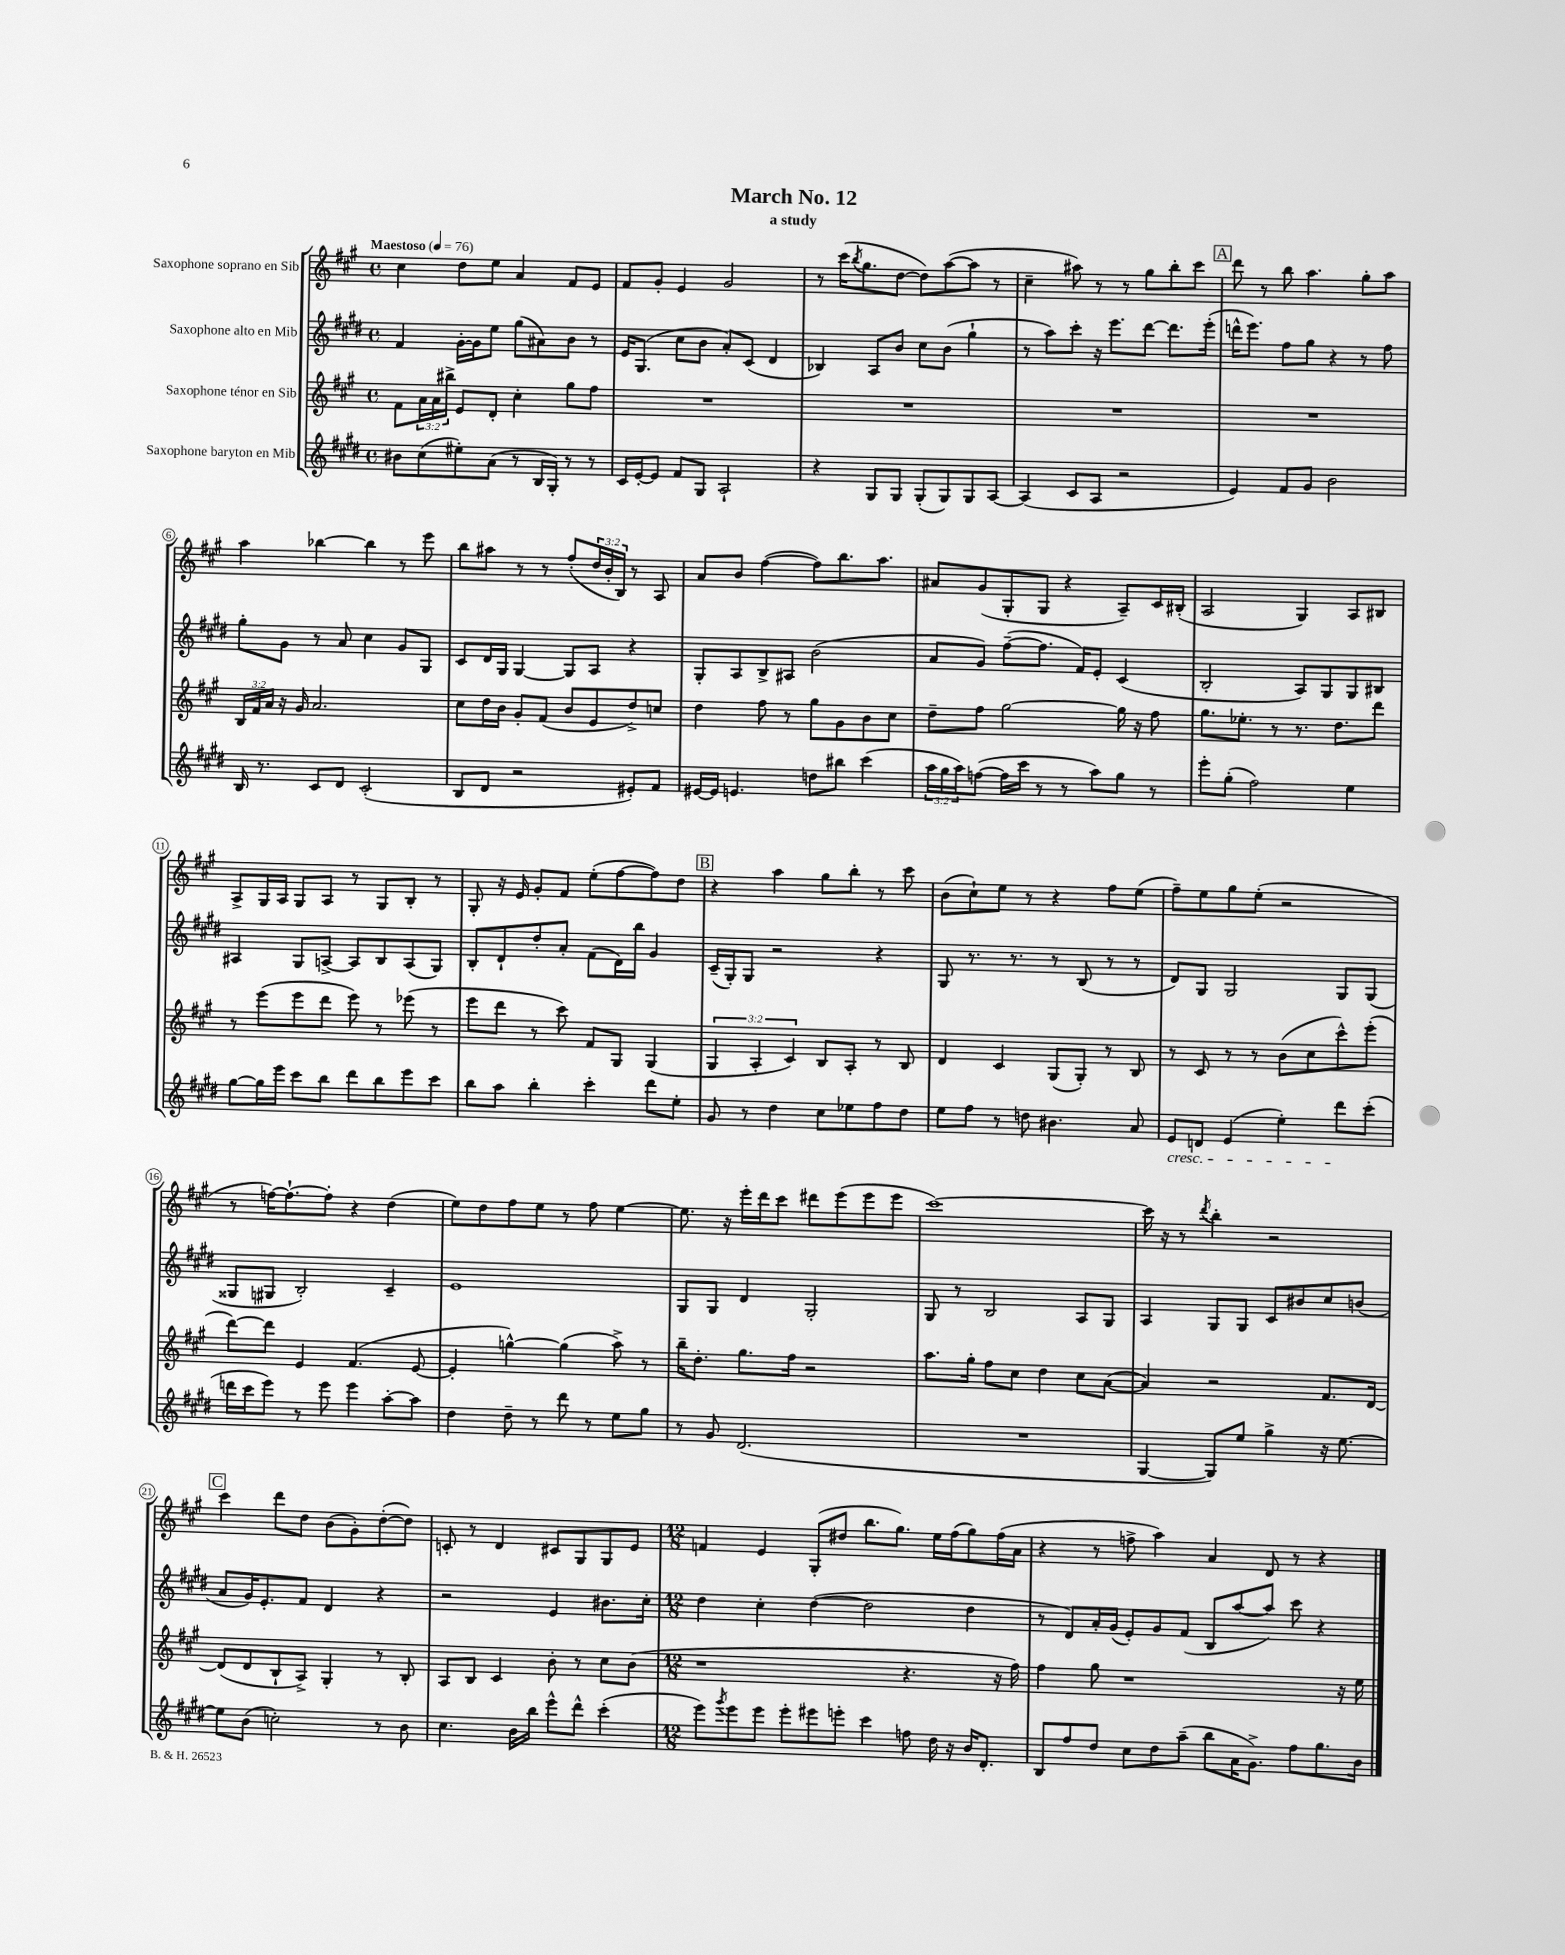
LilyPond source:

\header { title = "March No. 12" subtitle = "a study" }
<<
\new StaffGroup <<
\new Staff = "s0" \with { instrumentName = "Saxophone soprano en Sib" } {
    \clef treble \key a \major \defaultTimeSignature \time 4/4 \override Staff.TupletNumber.text = #tuplet-number::calc-fraction-text \tempo "Maestoso" 4 = 76
    cis''4 d''8 e''8 a'4 fis'8 e'8 |
    fis'8 gis'8-. e'4 gis'2 |
    r8 cis'''16( \acciaccatura { b''8 } gis''8. d''8~ d''8) a''8~( a''8 r8 |
    cis''4-- ais''8) r8 r8 gis''8 b''8-. cis'''8 |
    \mark \markup { \box "A" } d'''8 r8 b''8 a''4. gis''8-. a''8 |
    a''4 bes''4~ bes''4 r8 e'''8 |
    b''8 ais''8 r8 r8 fis''8-.( \tuplet 3/2 { d''16 b'16-. b16) } r8 a8 |
    a'8 b'8 fis''4~( fis''8) b''8. a''8. |
    ais'8 gis'8( gis8-. gis8 r4 a8--) cis'16 bis16-.( |
    a2 gis4) a8 bis8 |
    a8-> gis16 a16 gis8 a8 r8 gis8 b8-. r8 |
    gis8-. r16 e'16 gis'8-. fis'8 e''8-.( fis''8~ fis''8) d''8 |
    \mark \markup { \box "B" } r4 a''4 gis''8 b''8-. r8 cis'''8 |
    b'8( cis''8-!) e''8 r8 r4 fis''8 e''8( |
    fis''8--) e''8 gis''8 e''8-.( r2 |
    r8 f''16~) f''8.~-! f''8-. r4 d''4( |
    e''8) d''8 fis''8 e''8 r8 fis''8 e''4~ |
    e''8. r16 e'''16-. d'''16 cis'''8 dis'''8 e'''8( e'''8 e'''8 |
    cis'''1~) |
    cis'''16 r16 r8 \acciaccatura { d'''8 } b''4-. r2 |
    \mark \markup { \box "C" } cis'''4 d'''8 d''8 b'8( gis'8-.) d''8~-.( d''8) |
    c'8-. r8 d'4 cis'8 gis8 gis8 e'8 |
    \numericTimeSignature \time 12/8 f'4 e'4 gis8-.( dis''8 b''8. gis''8.) e''16 fis''16( gis''8) fis''16( a'16 |
    r4 r8 f''8-> a''4) a'4 d'8 r8 r4 \bar "|." |
}
\new Staff = "s1" \with { instrumentName = "Saxophone alto en Mib" } {
    \clef treble \key e \major \defaultTimeSignature \time 4/4
    fis'4 gis'16~-. gis'16 e''8 gis''8( ais'8) b'8 r8 |
    e'16 gis8.( cis''8 b'8 a'8-.) cis'8( dis'4 |
    bes4) a8 b'8 cis''8 b'8( gis''4-! |
    r8 a''8) cis'''8-. r16 e'''8. dis'''8~ dis'''8. e'''16-.( |
    \mark \markup { \box "A" } d'''16-^ e'''8.) fis''8 gis''8 r4 r8 fis''8 |
    gis''8-. gis'8 r8 a'8 cis''4 gis'8 gis8 |
    cis'8 dis'16 gis16 gis4~ gis8 a8 r4 |
    gis8-. a8 b8-> ais8 b'2( |
    a'8 gis'8) fis''8~--( fis''8. fis'16) e'8-. cis'4( |
    b2-. a8) gis8 gis8 bis8 |
    ais4 gis8 a8~-> a8 b8 a8( gis8) |
    b8-. dis'8-! dis''8-. a'8-. fis'8( dis'16) b''16 gis'4 |
    \mark \markup { \box "B" } cis'16--( gis16-.) gis8 r2 r4 |
    gis8 r8. r8. r8 b8( r8 r8 |
    dis'8) gis8 gis2 gis8 gis8( |
    gisis8 gis8 b2-.) cis'4-- |
    e'1 |
    gis8 gis8 dis'4 gis2-. |
    gis8 r8 b2 a8 gis8 |
    a4 gis8 gis8 cis'8 bis'8 cis''8 b'8( |
    \mark \markup { \box "C" } a'8 gis'16) e'8.-. fis'8 dis'4 r4 |
    r2 e'4 bis'8. cis''16-. |
    \numericTimeSignature \time 12/8 dis''4 cis''4-. dis''4~( dis''2 dis''4 |
    r8 dis'8) a'16-. gis'16( e'8-.) gis'8 fis'8( b8 a''8~ a''8) cis'''8 r4 \bar "|." |
}
\new Staff = "s2" \with { instrumentName = "Saxophone ténor en Sib" } {
    \clef treble \key a \major \defaultTimeSignature \time 4/4 \override Staff.TupletNumber.text = #tuplet-number::calc-fraction-text
    fis'8 \tuplet 3/2 { a'16 a'16 bis''16-> } e'8 d'8-. cis''4-. gis''8 fis''8 |
    R1 |
    R1 |
    R1 |
    \mark \markup { \box "A" } R1 |
    \tuplet 3/2 { b16 fis'16 a'16 } r16 gis'16 a'2. |
    cis''8 d''16 b'16 gis'8-. fis'8( b'8 e'8 d''8->) c''8 |
    d''4 fis''8 r8 gis''8 gis'8 b'8 cis''8 |
    d''8-- fis''8 gis''2~ gis''16 r16 fis''8 |
    gis''8. ees''8.-. r8 r8. d''8. d'''8 |
    r8 e'''8( e'''8 d'''8 e'''8) r8 ees'''8( r8 |
    e'''8 d'''8 r8 cis'''8) fis'8 gis8 gis4( |
    \mark \markup { \box "B" } \tuplet 3/2 { gis4 a4-. cis'4) } b8 a8-. r8 b8 |
    d'4 cis'4 gis8( gis8-.) r8 b8 |
    r8 cis'8 r8 r8 b'8( cis''8 cis'''8-^) e'''8-.( |
    d'''8~) d'''8 e'4 fis'4.( e'8~ |
    e'4-. g''4~-^) g''4( a''8->) r8 |
    b''16-- d''8.-. gis''8. fis''16 r2 |
    a''8. gis''16-. fis''8 cis''8 d''4 cis''8 a'8~( |
    a'4) r2 fis'8. d'16~ |
    \mark \markup { \box "C" } d'8( d'8 b8-! a8->) gis4-. r8 b8-. |
    a8 b8 cis'4 b'8-. r8 cis''8 b'8( |
    \numericTimeSignature \time 12/8 r1 r4. r16 fis''16) |
    fis''4 gis''8 r1 r16 e''16 \bar "|." |
}
\new Staff = "s3" \with { instrumentName = "Saxophone baryton en Mib" } {
    \clef treble \key e \major \defaultTimeSignature \time 4/4 \override Staff.TupletNumber.text = #tuplet-number::calc-fraction-text
    bis'8 cis''8( eis''8-.) a'8( r8 b16 gis16-.) r8 r8 |
    cis'16 e'16~-. e'8 fis'8 gis8 a2-! |
    r4 gis8 gis8 gis8-.( gis8) gis8 a8~ |
    a4( cis'8 a8 r2 |
    \mark \markup { \box "A" } e'4) fis'8 gis'8 b'2 |
    b16 r8. cis'8 dis'8 cis'2-.( |
    b8 dis'8 r2 eis'8-.) fis'8 |
    eis'16~ eis'16 e'4. d''8 bis''8 cis'''4( |
    \tuplet 3/2 { a''16 gis''16 a''16) } f''8~( f''16 cis'''16 r8 r8 a''8) gis''8 r8 |
    e'''8-. gis''8-.( fis''2) e''4 |
    gis''8~ gis''16 e'''16 cis'''8 b''8 dis'''8 b''8 e'''8 cis'''8 |
    b''8 a''8 b''4-. cis'''4-. dis'''8 e''8-. |
    \mark \markup { \box "B" } gis'8 r8 dis''4 cis''8 ees''8 fis''8 dis''8 |
    e''8 fis''8 r8 d''8 bis'4. a'8 |
    e'8\cresc d'8 e'4( e''4-.) dis'''8\! cis'''8-.( |
    d'''16 cis'''16 e'''8) r8 e'''8 e'''4 a''8~-. a''8 |
    dis''4 dis''8-- r8 dis'''8 r8 e''8 gis''8 |
    r8 gis'8 dis'2.( |
    R1 |
    gis4~ gis8) e''8 gis''4-> r16 e''8.~ |
    \mark \markup { \box "C" } e''8 b'8( c''2-.) r8 b'8 |
    cis''4. b'16 b''16 e'''8-^ dis'''8-^ cis'''4-.( |
    \numericTimeSignature \time 12/8 e'''8) \acciaccatura { gis'''8 } e'''8 e'''8 e'''8-. eis'''8 e'''8-. cis'''4 f''8 dis''16 r16 b'16 dis'8.-. |
    b8 fis''8 dis''8 cis''8 dis''8 a''8--( b''8 a'16 gis'8.->) fis''8 gis''8. b'16 \bar "|." |
}
>>
>>
\layout { \context { \Score \override BarNumber.stencil = #(make-stencil-circler 0.1 0.3 ly:text-interface::print) } }
